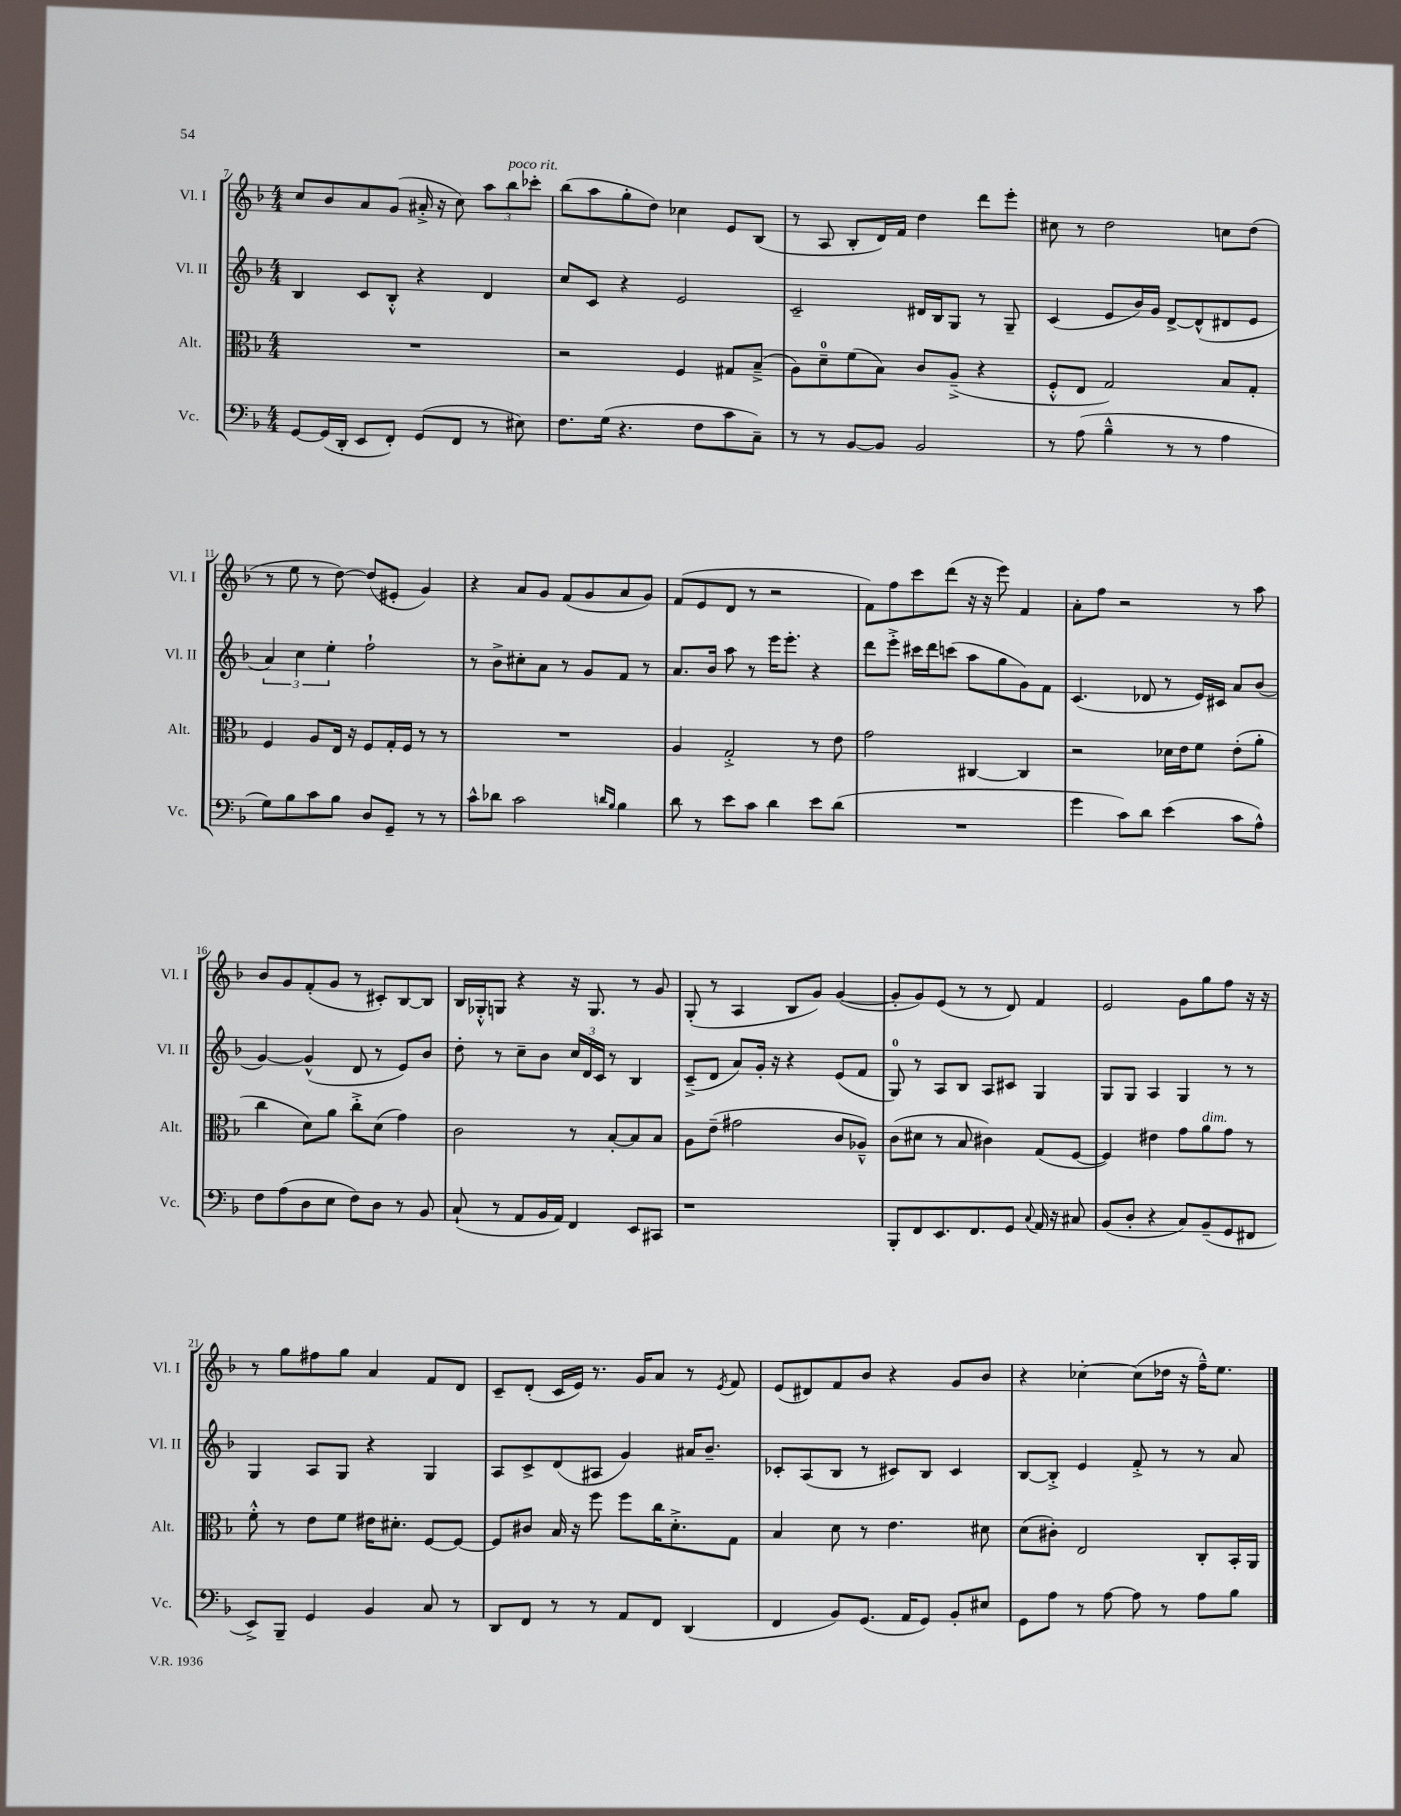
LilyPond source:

<<
\new StaffGroup <<
\new Staff = "s0" \with { instrumentName = "Vl. I" shortInstrumentName = "Vl. I" } {
    \clef treble \key f \major \numericTimeSignature \time 4/4
    c''8 bes'8 a'8 g'8( ais'16-.-> r16 c''8) \tuplet 3/2 { a''8 bes''8^\markup { \italic "poco rit." } ces'''8-. } |
    bes''8( a''8 g''8-. d''8) ces''4 e'8 bes8( |
    r8 a8 bes8-. d'16) f'16 d''4 d'''8 e'''8-. |
    cis''8 r8 d''2 c''8 d''8( |
    r8 e''8 r8 d''8~) d''8( eis'8-. g'4) |
    r4 a'8 g'8 f'8( g'8 a'8 g'8) |
    f'8( e'8 d'8 r8 r2 |
    f'8) f''8 c'''8 d'''8( r16 r16 e'''8) f'4 |
    a'8-. f''8 r2 r8 a''8 |
    bes'8 g'8 f'8-.( g'8 r8 cis'8-.) bes8~ bes8 |
    bes16 ges16-.-^ g8 r4 r16 g8. r8 g'8 |
    g8-.( r8 a4 bes8 g'8) g'4~( |
    g'8-. g'8) e'8( r8 r8 d'8) f'4 |
    e'2 g'8 g''8 f''8 r16 r16 |
    r8 g''8 fis''8 g''8 a'4 f'8 d'8 |
    c'8-- d'8-.( c'16 e'16) r8. g'16 a'8 r8 \acciaccatura { e'8 } f'8 |
    e'8( dis'8) f'8 bes'8 r4 g'8 bes'8 |
    r4 ces''4~-. ces''8( des''16 r16 f''16---^) e''8. \bar "|." |
}
\new Staff = "s1" \with { instrumentName = "Vl. II" shortInstrumentName = "Vl. II" } {
    \clef treble \key f \major \numericTimeSignature \time 4/4
    bes4 c'8 bes8-.-^ r4 d'4 |
    c''8 c'8 r4 e'2 |
    c'2-- dis'16 bes16 g8 r8 g8-- |
    c'4( e'8 bes'16) g'16 d'8~-> d'8-^( dis'8 e'8 |
    \tuplet 3/2 { a'4) c''4 e''4-. } f''2-! |
    r8 bes'8-> cis''8-. a'8 r8 g'8 f'8 r8 |
    a'8. bes'16 a''8 r8 e'''16 e'''8.-. r4 |
    d'''8 e'''8-.-> cis'''16 d'''16 c'''8( a''8 g''8 g'8) f'8 |
    c'4.( des'8 r8 e'16) cis'16 a'8 bes'8( |
    g'4~) g'4-^( d'8 r8 e'8) bes'8 |
    d''8-. r8 c''8-- bes'8 \tuplet 3/2 { c''16 d'16 c'16 } r8 bes4 |
    c'8--->( d'8 a'8) g'16-. r16 r4 e'8( f'8 |
    g8-0) r8 a8 bes8 a8 cis'8 g4 |
    g8 g8 a4 g4 r8 r8 |
    g4 a8 g8 r4 g4 |
    a8 c'8-> d'8( ais8 g'4) ais'16 bes'8.-- |
    ces'8-. a8( bes8 r8 cis'8) bes8 cis'4 |
    bes8~ bes8-.-> e'4 f'8-.-> r8 r8 a'8 \bar "|." |
}
\new Staff = "s2" \with { instrumentName = "Alt." shortInstrumentName = "Alt." } {
    \clef alto \key f \major \numericTimeSignature \time 4/4
    R1 |
    r2 f4 gis8 bes8--->( |
    a8) d'8-0-- f'8( bes8) c'8 a8--->( r4 |
    f8-.-^ e8 g2) bes8 g8-. |
    f4 a8 e16 r16 f8 g16-. f16 r8 r8 |
    R1 |
    a4 g2-.-> r8 e'8 |
    g'2 cis4~ cis4 |
    r2 des'16 e'16 f'8 e'8-.( a'8-. |
    c''4 d'8) a'8 c''8-.-> d'8( g'4) |
    c'2 r8 bes8~-. bes8 bes8 |
    a8 e'8--( gis'2 c'8 aes8---^) |
    c'8( dis'8 r8 bes8 cis'4) g8( f8~ |
    f4) eis'4 g'8 a'8^\markup { \italic "dim." } g'8 r8 |
    f'8-.-^ r8 e'8 f'8 eis'16 dis'8.-. f8~ f8~ |
    f8 cis'8 bes16 r16 f''8 f''8 c''16 d'8.-.-> g8 |
    bes4 d'8 r8 e'4. dis'8 |
    d'8( cis'8-.) e2 c8-. bes,16-. a,16 \bar "|." |
}
\new Staff = "s3" \with { instrumentName = "Vc." shortInstrumentName = "Vc." } {
    \clef bass \key f \major \numericTimeSignature \time 4/4
    g,8~ g,16( d,16-. e,8 f,8-.) g,8( f,8 r8 eis8) |
    f8. g16( r4. f8 c'8 c8--) |
    r8 r8 bes,8~ bes,8 bes,2 |
    r8 a8( bes4---^ r8 r8 a4 |
    g8) bes8 c'8 bes8 d8 g,8-- r8 r8 |
    c'8-^ des'8 c'2 \grace { d'16 bes16 } bes4 |
    d'8 r8 e'8 c'8 d'4 e'8 d'8( |
    R1 |
    g'4 c'8) d'8 e'4( c'8 a8-^) |
    f8 a8( d8 e8 f8) d8 r8 bes,8 |
    c8-!( r8 a,8 bes,16 a,16) f,4 e,8 cis,8 |
    r1 |
    bes,,8-. f,8 e,8. f,8. g,8 \appoggiatura { c8 } a,16 r16 cis8 |
    bes,8( d8-. r4 c8) bes,8--( g,8 fis,8 |
    e,8->) bes,,8-- g,4 bes,4 c8 r8 |
    d,8 f,8 r8 r8 a,8 f,8 d,4( |
    f,4 bes,8) g,8.( a,16 g,8) bes,8-. eis8 |
    g,8 a8 r8 a8~ a8 r8 a8 bes8 \bar "|." |
}
>>
>>
\layout { \context { \Score currentBarNumber = #7 } }
